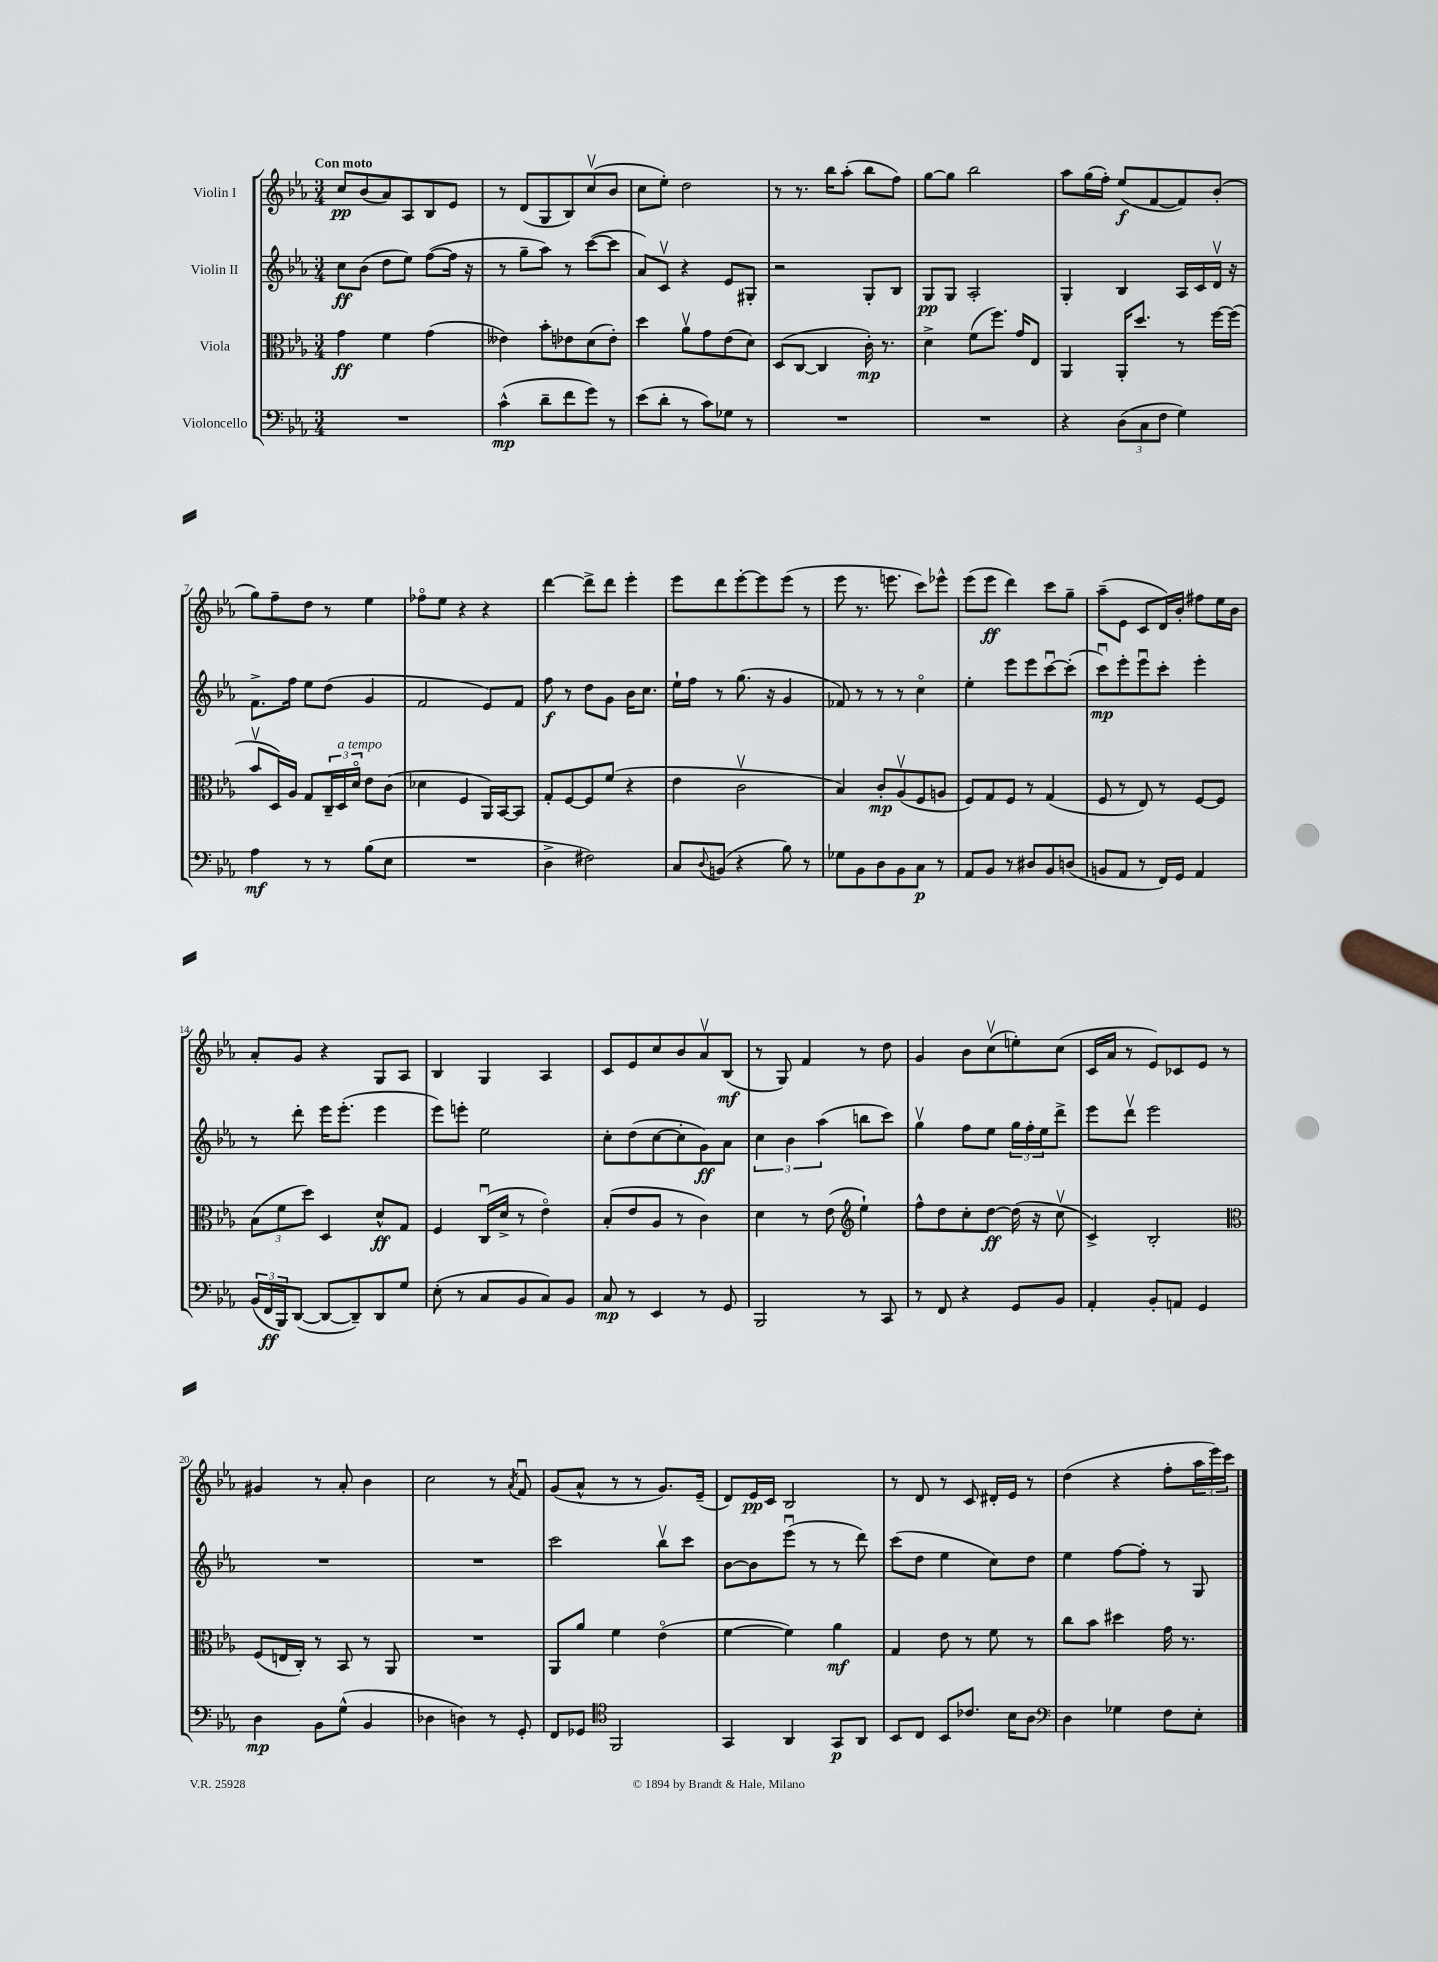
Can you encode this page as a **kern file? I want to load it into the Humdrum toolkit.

**kern	**kern	**kern	**kern
*staff4	*staff3	*staff2	*staff1
*clefF4	*clefC3	*clefG2	*clefG2
*k[b-e-a-]	*k[b-e-a-]	*k[b-e-a-]	*k[b-e-a-]
*M3/4	*M3/4	*M3/4	*M3/4
2.r	4g	8cc	8cc
.	.	(8b-	(8b-
.	4f	8dd	8a-)
.	.	8ee-)	8A-
.	(4g	([8ff	8B-
.	.	16ff]	8e-
.	.	16r	.
=	=	=	=
(4c^^	4e--)	8r	8r
.	.	8gg~	(8d
8d~	8b-'	8aa-)	8G
8f	8e-	8r	8B-)
8g)	(8d	([8ccc	(8ccv
8r	8e-')	8ccc]	8b-
=	=	=	=
(8e-	4dd	8a-)	8cc
8d'	.	8cv	8ee-')
8r	8a-v	4r	2dd
8c)	8g	.	.
8G-	(8e-	8e-	.
8r	8d)	8G#'	.
=	=	=	=
2.r	(8D	2r	8r
.	[8C	.	8.r
.	4C]	.	.
.	.	.	16bb-
.	.	.	(8aa-'
.	16c')	8G'	8bb-
.	8.r	.	.
.	.	8B-	8ff)
=	=	=	=
2.r	4d^	8G	[8gg
.	.	8G	8gg]
.	(8f	2A-'	2bb-
.	8.ff)	.	.
.	16g	.	.
.	8E-	.	.
=	=	=	=
4r	4AA-	4G'	8aa-
.	.	.	(16gg
.	.	.	16ff')
(12D	16AA-'	4B-	(8ee-
.	8.dd	.	.
12C	.	.	.
.	.	.	[8f
12F	.	.	.
4G)	8r	16A-	8f])
.	.	16c	.
.	[16ff	16dv	(8b-'
.	(16ff]	16r	.
=	=	=	=
4A-	8b-v	8.f^	8gg)
.	16D)	.	8ff~
.	16A-	16ff	.
8r	8G	8ee-	8dd
8r	24C~	(8dd	8r
.	24D	.	.
.	24do	.	.
(8B-	8e-	4g	4ee-
8E-	(8c	.	.
=	=	=	=
2.r	4d-	2f	8ff-o
.	.	.	8ee-
.	4F	.	4r
.	16AA-)	8e-)	4r
.	[16BB-	.	.
.	8BB-]	8f	.
=	=	=	=
4D^	8G'	8ff	[4ddd
.	[8F	8r	.
2F#)	8F]	8dd	8ddd^]
.	(8f	8g	8ddd
.	4r	16b-	4eee-'
.	.	8.cc	.
=	=	=	=
8C	4e-	16ee-`	8eee-
.	.	16ff	.
8qqD	.	.	.
(8BB	.	8r	8ddd
4r	2cv	(8.gg	[8eee-'
.	.	.	8eee-]
.	.	16r	.
8B-)	.	4g	(8eee-
8r	.	.	8r
=	=	=	=
8G-	4B-)	8f-)	8eee-
8BB-	.	8r	8.r
8D	8c'	8r	.
.	.	.	8.eee
8BB-	(8A-v	8r	.
8C	8F	4cco	8ccc)
8r	8A	.	8eee-^^
=	=	=	=
8AA-	8F)	4ee-'	(8eee-
8BB-	8G	.	8eee-
8r	8F	8eee-	4ddd)
8D#	8r	8eee-	.
8BB-	(4G	[8cccu	8ccc
(8D	.	(8ccc']	8gg~
=	=	=	=
8BB	8F	8cccu)	(8aa-~
8AA-	8r	8eee-'	8e-
8r	8E-)	8eee-u	8c
16FF)	8r	8ccc'	16d)
16GG	.	.	16b-'
4AA-	[8F	4eee-'	8ff#
.	8F]	.	16ee-
.	.	.	16b-
=	=	=	=
(24BB-	(12B-	8r	8a-'
24FF	.	.	.
24BBB-)	12f	.	.
([8DD	.	8ddd'	8g
.	12dd)	.	.
8DD_	4D	16eee-	4r
.	.	(8.eee-'	.
8DD~])	.	.	.
8DD	8d^^	4eee-	8G
8G	8G	.	8A-
=	=	=	=
(8E-'	4F	8eee-)	4B-
8r	.	8eee'	.
8C	(16Cu	2ee-	4G
.	16d^	.	.
8BB-	8r	.	.
8C)	4e-o)	.	4A-
8BB-	.	.	.
=	=	=	=
8C	(8B-'	8cc'	8c
8r	8e-	(8dd	8e-
4EE-	8A-	[8cc	8cc
.	8r	8cc']	8b-
8r	4c)	8g)	8a-v
8GG	.	8a-	(8B-
=	=	=	=
2BBB-	4d	6cc	8r
.	.	.	8G)
.	.	6b-	.
.	8r	.	4f
.	.	(6aa-	.
.	(8e-	.	.
*	*clefG2	*	*
8r	4ee-`)	8bb	8r
8CC	.	8ccc)	8dd
=	=	=	=
8r	8ff^^	4ggv	4g
8FF	8dd	.	.
4r	8cc'	8ff	8b-
.	[8dd	8ee-	(8ccv
8GG	(16dd]	24gg	8ee')
.	.	24ff'	.
.	16r	.	.
.	.	24ee-	.
8BB-	8ccv	8ddd^	(8cc
=	=	=	=
4AA-'	4c^)	8eee-	16c
.	.	.	16a-
.	.	8dddv	8r
8BB-'	2B-'	2eee-	8e-)
8AA	.	.	8c-
4GG	.	.	8e-
.	.	.	8r
=	=	=	=
*	*clefC3	*	*
4D	(8F	2.r	4g#
.	16E	.	.
.	16C')	.	.
8BB-	8r	.	8r
(8G^^	8BB-	.	8a-'
4BB-	8r	.	4b-
.	8AA-	.	.
=	=	=	=
4D-	2.r	2.r	2cc
4D)	.	.	.
8r	.	.	8r
.	.	.	8qa-
8GG'	.	.	8fu
=	=	=	=
8FF	8AA-	2ccc	(8g
8GG-	8a-	.	8a-^^
*clefC4	*	*	*
2FF	4f	.	8r
.	.	.	8r
.	(4e-o	8bb-v	8.g)
.	.	8ccc	.
.	.	.	(16e-~
=	=	=	=
4GG	[4f	[8b-	8d)
.	.	8b-]	16e-
.	.	.	16c
4AA-	4f])	(8eee-u	2B-
.	.	8r	.
8GG	4a-	8r	.
8AA-	.	8ddd)	.
=	=	=	=
8BB-	4G	(8ccc	8r
8C	.	8dd	8d
8BB-	8e-	4ee-	8r
8.c-	8r	.	8c
.	8f	8cc)	16d#'
16B-	.	.	16e-
8A-	8r	8dd	8r
=	=	=	=
*clefF4	*	*	*
4D	8cc	4ee-	(4dd
.	8b-	.	.
4G-	4dd#	[8ff	4r
.	.	8ff']	.
8F	16g	8r	8ff'
.	8.r	.	.
8E-'	.	8G	24aa-
.	.	.	24eee-)
.	.	.	24ccc
==	==	==	==
*-	*-	*-	*-
